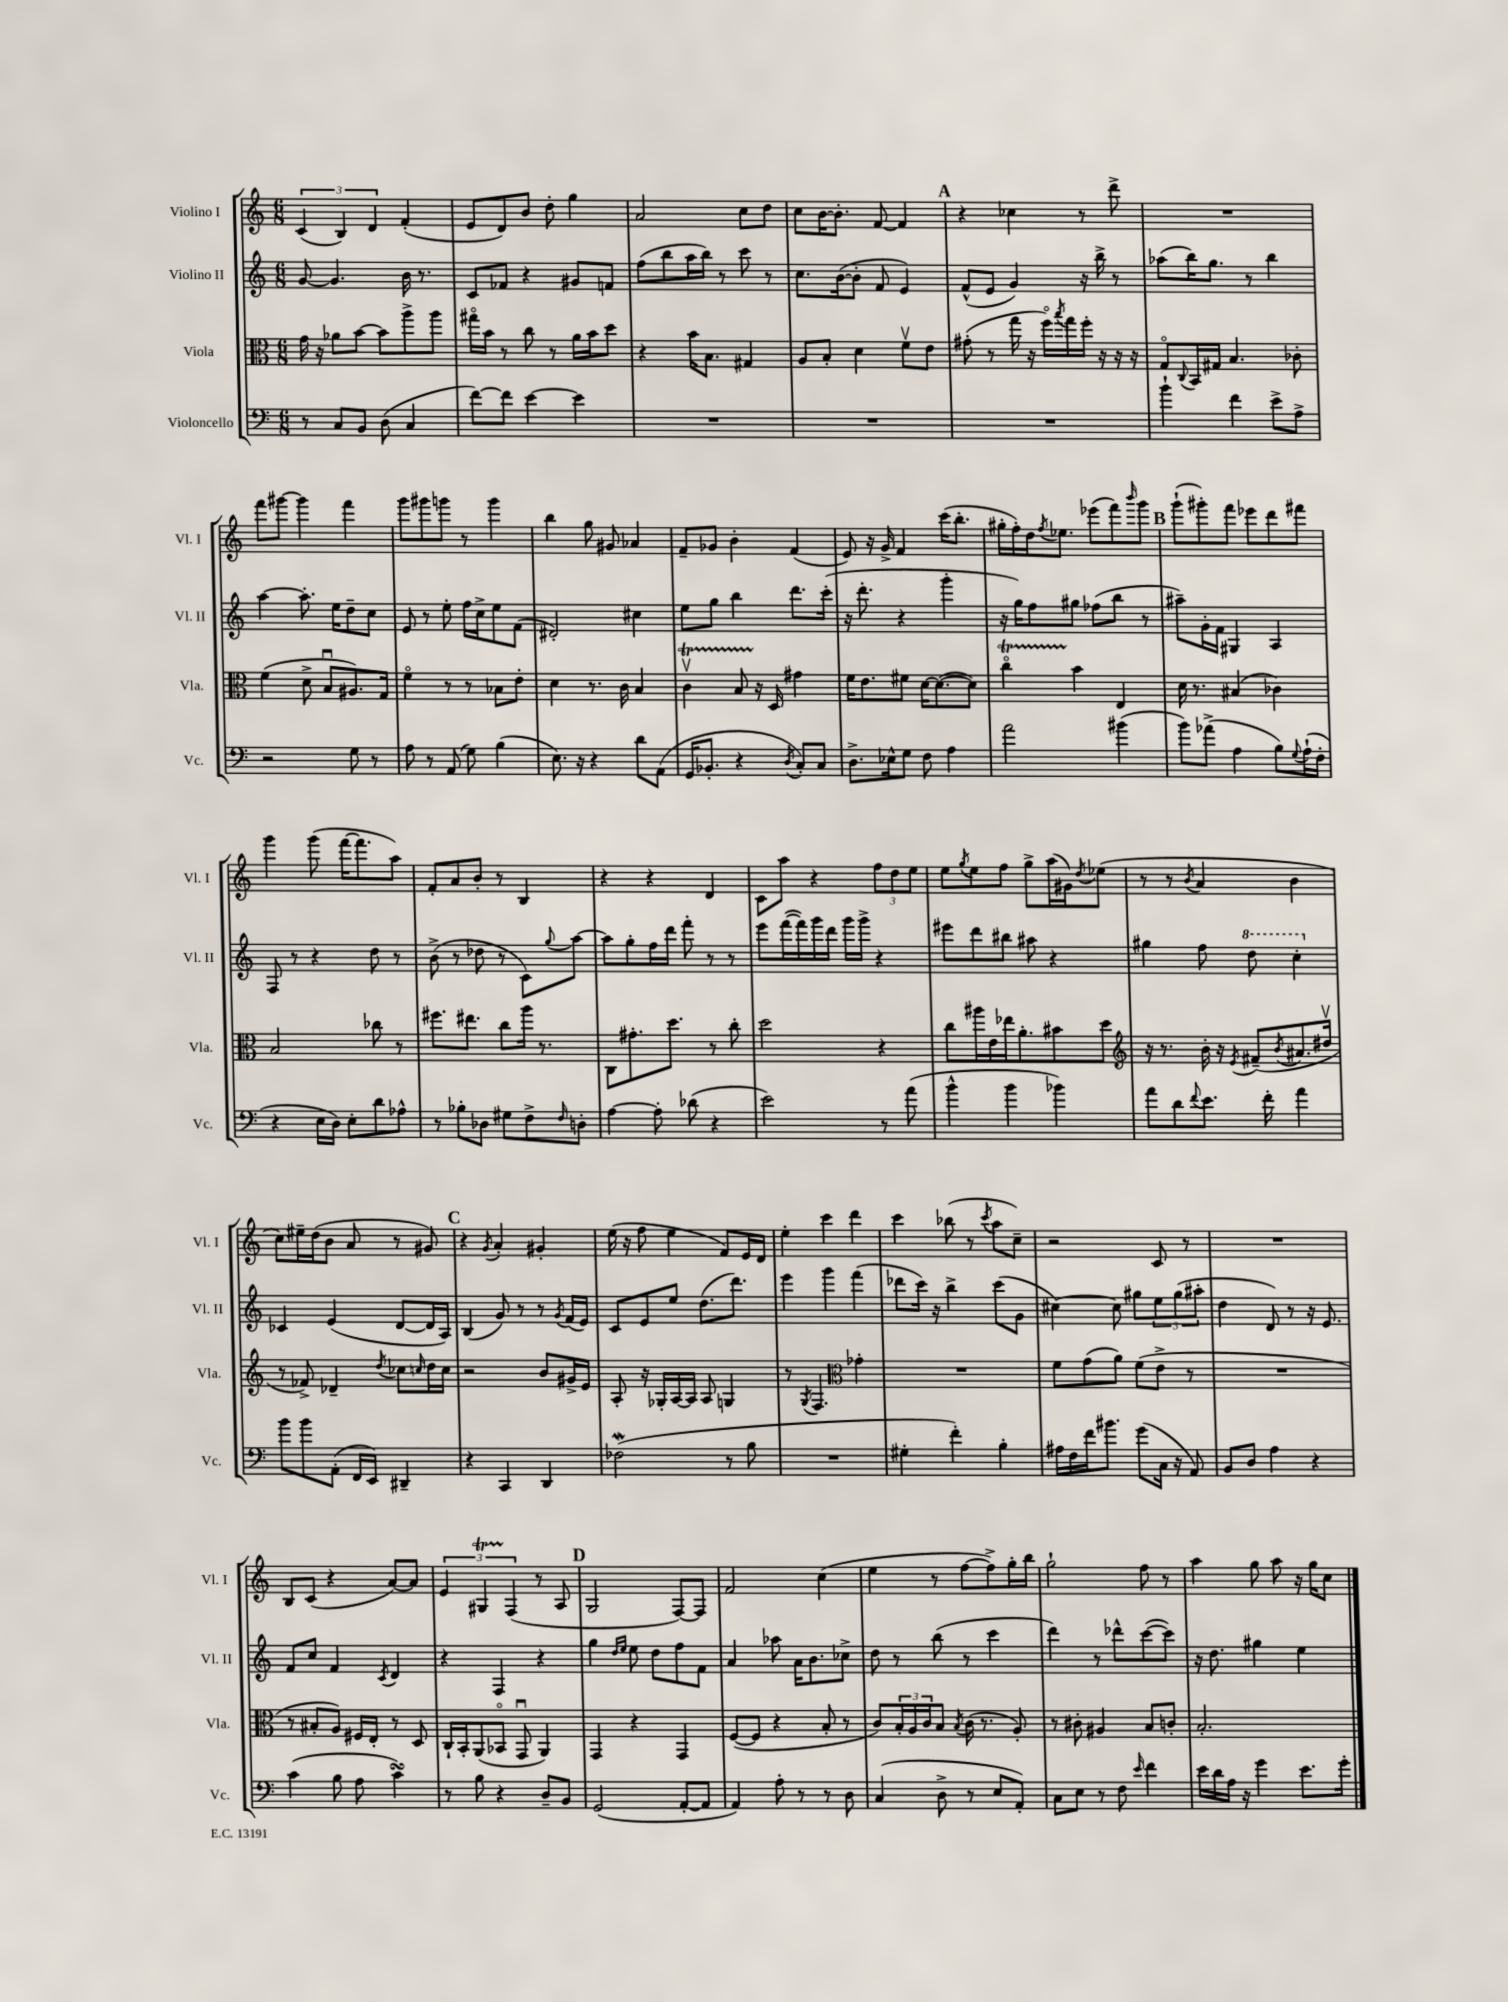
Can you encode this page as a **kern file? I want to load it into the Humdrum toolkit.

**kern	**kern	**kern	**kern
*staff4	*staff3	*staff2	*staff1
*clefF4	*clefC3	*clefG2	*clefG2
*k[]	*k[]	*k[]	*k[]
*M6/8	*M6/8	*M6/8	*M6/8
8r	16g\	[8g/	(6c/
.	16r	.	.
8C/L	8a-\L	4.g/]	.
.	.	.	6B/)
8BB/J	[8b\J	.	.
.	.	.	6d/
(8D\	8b\]L	.	.
4C/	8aa^\	16b\	(4f'/
.	.	8.r	.
.	8aa\J	.	.
=	=	=	=
[8f\L)	16gg#o\LL	8c/L	8e/L
.	16b\JJ	.	.
8f\]J	8r	8f-/J	8d/)
[4e\	8cc\	4r	8b/J
.	8r	.	8dd'\
4e\]	16a\LL	8g#/L	4gg\
.	16b\J	.	.
.	8dd\J	8f/J	.
=	=	=	=
2.r	4r	(8ff\L	2a/
.	.	8bb\	.
.	16b\LK	16aa\L	.
.	8.B\J	16bb\JJ)	.
.	.	8r	.
.	4G#/	8ccc\	8cc\L
.	.	8r	8dd\J
=	=	=	=
2.r	8A/L	8.cc\L	8cc\L
.	8B'/J	.	[16b\K
.	.	([16b\k	8.b'\]J
.	4d\	8b'\]J	.
.	.	8f/	[8f/
.	8fv\L	4e/)	4f/]
.	8e\J	.	.
=	=	=	=
2.r	(8g#'\	(8f^^/L	4r
.	8r	8e/J	.
.	16gg\	4g/)	4cc-\
.	16r	.	.
.	16ffo\LL)	.	.
.	8qbb/	.	.
.	16gg\	.	.
.	16ff'\JJ	16r	8r
.	16r	16bb^\	.
.	16r	8r	8ddd^\
.	16r	.	.
=	=	=	=
4b`\	8Go/L	(8aa-\L	2.r
.	8qqC/	.	.
.	16BB/L	16bb\K)	.
.	16G#/JJ	8.gg\J	.
4f\	4.B/	.	.
.	.	8r	.
8e^\L	.	4bb\	.
8A^\J	8c-'\	.	.
=	=	=	=
2r	(4f\	[4aa\	8fff\L
.	.	.	[8ggg#\J
.	8d^\	8.aa'\]	4ggg#\]
.	8Bu/L	.	.
.	.	16ee\LK	.
8G\	8.A#/)	8dd~\	4fff\
8r	.	8cc\J	.
.	16G/Jk	.	.
=	=	=	=
8A\	4fo\	8e/	8ggg\L
8r	.	8r	8ggg#\
(8AA/	8r	8ee'\	8ggg\J
8G\)	8r	16ff\LL	8r
.	.	16cc^\J	.
(4B\	8B-\L	8ee\	4ggg\
.	8e'\J	(8f\J	.
=	=	=	=
8.E\)	4d\	2d#'/)	4bb\
16r	.	.	.
4r	8.r	.	8gg\
.	.	.	8g#/
.	16c\	.	.
8d\L	4B/	4cc#\	4a-/
(8AA\J	.	.	.
=	=	=	=
16GG/LK	4cv\	8ee\L	8f~/L
8.BB-'/J	.	.	.
.	.	8gg\J	8g-/J
4r	8B/	4bb\	4b'\
.	16r	.	.
.	16D/	.	.
8qD/	.	.	.
8C'/L)	4g#\	8.ddd\L	(4f/
8C/J	.	.	.
.	.	(16ccc'\Jk	.
=	=	=	=
8.D^\L	16f\LK	16r	8e/)
.	8.e\	8.ddd'\	.
.	.	.	16r
16E-^^\k	.	.	16g^/
8G\J	8f#\J	4r	4f/
8F\	[16d\LK	.	.
.	(8.d\_	.	.
4A\	.	4ggg'\	(16ccc\LK
.	.	.	8.bb'\J
.	8d\]J)	.	.
=	=	=	=
2a\	4cco\	16r	16gg#'\LL
.	.	16gg\LK)	16ff'\)
.	.	8ff\	16dd\J
.	.	.	8qff/
.	.	.	8.ee-\J
.	4b\	8gg#\J	.
.	.	(8ff-\L	(8eee-\L
(4b#\	4E/	8bb\J	8fff\)
.	.	.	16qqbbb/
.	.	8r	8ggg\J
=	=	=	=
8b\L)	16d\	8aa#~\L)	(8ggg`\L
.	8.r	.	.
(8a-^\J	.	16g'\L	8ggg#'\)
.	.	16f\JJ	.
4A\	(4B#/	4G#/	8fff\J
.	.	.	8eee-\L
8B\L)	4c-\)	4A/	8ddd\
8qqG/	.	.	.
(16A`\L	.	.	8fff#\J
16F'\JJ	.	.	.
=	=	=	=
4r	2B/	8F/	4ggg\
.	.	8r	.
16E\LL	.	4r	(8ggg\
16D\JJ)	.	.	.
8E'\L	.	.	[16fff\LK
.	.	.	8.fff\]
8d\	8cc-\	8dd\	.
8A-^^\J	8r	8r	8aa\J)
=	=	=	=
8r	8.ff#\L	(8b^\	8f'/L
8B-'\L	.	8r	8a/
.	8.ee#\J	.	.
8D-\J	.	8dd-\	8b'/J
8G#\L	8cc\L	8r	8r
8F^\	16aa\Jk	8c\L)	4B/
.	8.r	.	.
16qqF/	.	8qqgg/	.
8D'\J	.	[8aa\J	.
=	=	=	=
[4A\	8C\L	8aa\]L	4r
.	8.g#'\	8gg'\	.
8A'\]	.	16ff\L	4r
.	8.dd\J	16ddd\JJ	.
(8d-\	.	8fff'\	.
4r	8r	8r	4d/
.	8cc'\	8r	.
=	=	=	=
2e\)	2dd\	8eee\L	8c\L
.	.	([16fff\L	8aa\J
.	.	16fff\])	.
.	.	16ggg\	4r
.	.	16ddd\JJ	.
.	.	16ggg\LL	.
.	.	16ggg^\JJ	.
8r	4r	4r	12ff\L
.	.	.	12dd\
(8a\	.	.	.
.	.	.	12ee\J
=	=	=	=
4b^^\	8cc\L	8eee#\L	8ee\L
.	.	.	8qgg/
.	16aa#\L	8ddd\	8ee\
.	16e\	.	.
4b\	16ee-\J	8bb#\J	8ff\J
.	8.a'\	.	.
.	.	8aa#\	8gg^\L
4b-\)	8b#\	4r	(16aa\L
.	.	.	16g#\J)
.	.	.	8qdd/
.	8dd\J	.	(8ee-\J
=	=	=	=
*	*clefG2	*	*
8a\L	16r	4gg#\	8r
.	8.r	.	.
8d\	.	.	8r
8qqf/	.	.	8qb/
8.e\J	16b'\	8ff\	4a/
.	16r	.	.
.	8qe/	.	.
.	(8f#~/L	8ddd\	.
16f'\	.	.	.
.	8qb/	.	.
4a\	8.a#/	4ccc'\	4b\
.	16dd#v/Jk	.	.
=	=	=	=
8b\L	8r	4c-/	8cc\L)
8b\	8f-^/)	.	16ee#~\L
.	.	.	(16dd\J
(8AA'\J	4d-~/	(4e/	8b\J
16FF/LL	.	.	8a/
16EE/JJ)	.	.	.
.	8qdd/	.	.
4DD#~/	8cc-\L	[8d/L	8r
.	16qqcc/	.	.
.	16dd\L	16d/]L	8g#/)
.	16cc\JJ	16A/JJ)	.
=	=	=	=
4r	2r	(4B/	4r
.	.	.	8qg/
4CC/	.	8g/)	4a'/
.	.	8r	.
4DD/	8b/L	8r	4g#'/
.	.	8qg/	.
.	16g#^/L	(16f/LL	.
.	16e/JJ	16e/JJ)	.
=	=	=	=
(2F-\	8A'/	8c/L	(16ee\
.	.	.	16r
.	16r	8e/	8ff\
.	16G-'/LL	.	.
.	[16A/	8ee/J	4ee\
.	16A/]JJ	.	.
.	8A/	(8.dd\L	.
8r	4G/	.	8f/L)
.	.	8.ddd\J)	.
8B\	.	.	16e/L
.	.	.	16d/JJ
=	=	=	=
2.r	8r	4eee\	4ee'\
.	8qG/	.	.
.	4.F/	.	.
.	.	4ggg\	4ccc\
*	*clefC3	*	*
.	4g-'\	(4fff\	4ddd\
=	=	=	=
4G#'\	2.r	8ddd-\L	4ccc\
.	.	16ccc\Jk)	.
.	.	16r	.
4f'\)	.	4bb^\	(8bb-\
.	.	.	8r
.	.	.	8qccc/
4B'\	.	(8ccc\L	8aa\L
.	.	8g\J	8cc~\J)
=	=	=	=
16A#\LL	8f\L	[4cc#\)	2r
16F\	.	.	.
16f\J	(8g\	.	.
8.b#\J	.	.	.
.	8a\J)	8cc#\]	.
(8g\L	(8f\L	8gg#\L	.
16C\Jk	8e^\J	12ee\	8c/
16r	.	.	.
.	.	(12gg#\	.
8AA/)	8r	.	8r
.	.	12aa#'\J	.
=	=	=	=
8BB/L	2.r	4dd\	2.r
8D/J	.	.	.
4A\	.	8d/)	.
.	.	8r	.
4r	.	16r	.
.	.	8.e/	.
=	=	=	=
(4c\	8r	8f/L	8B/L
.	8B#'/L	8cc/J	(8c/J
8B\	8A/J)	4f/	4r
8A\	16F#/LL	.	.
.	16E'/JJ	.	.
.	.	8qc/	.
4c\)	8r	4d/	[8a/L)
.	8D/	.	8a/]J
=	=	=	=
8r	16C`/LL	4r	6e/
.	16BB'/J	.	.
8B\	(8AA/	.	.
.	.	.	6G#/
4r	8BB-o/J	4F/	.
.	.	.	(6F/
.	8GGu/	.	.
8D~/L	4AA/)	4r	8r
8BB/J	.	.	8A/
=	=	=	=
(2GG/	4GG/	4gg\	2G/
.	.	16qqdd/LL	.
.	.	16qqee/JJ	.
.	4r	8ee\	.
.	.	8dd\L	.
[8AA'/L	4GG/	8ff\	[8F/L)
8AA/]J	.	8f\J	8F/]J
=	=	=	=
4AA/)	([8F/L	4a/	2f/
.	8F/]J	.	.
8A'\	4r	8aa-\	.
8r	.	16a\LK	.
.	.	8.b\	.
8r	8B'/	.	(4cc\
8D\	8r	8cc-^\J	.
=	=	=	=
(4C/	8c/L)	8dd\	4ee\
.	24B'/L	8r	.
.	24A/	.	.
.	24c/J	.	.
8D^\	8B/J	(8bb\	8r
.	8qB/	.	.
8r	(16c\	8r	[8ff\L
.	8.r	.	.
8E/L	.	4ccc\	8ff^\])
8AA'/J)	8A'/)	.	16gg'\L
.	.	.	16bb\JJ
=	=	=	=
8C\L	8r	4ddd\)	2gg`\
8E\J	8c#'\	.	.
8r	4A#/	8r	.
8F\	.	8ddd-^^\L	.
16qqe/	.	.	.
4f\	8B/L	([8ccc\	8ff\
.	8c'/J	8ccc\]J)	8r
=	=	=	=
16e\LL	2.B'/	16r	4aa\
16d\	.	8.dd\	.
16A\JJ	.	.	.
16r	.	.	.
4g\	.	4gg#\	8gg\
.	.	.	8aa\
8.e\L	.	4ee\	16r
.	.	.	16gg\LK
.	.	.	8cc\J
16g'\Jk	.	.	.
==	==	==	==
*-	*-	*-	*-
